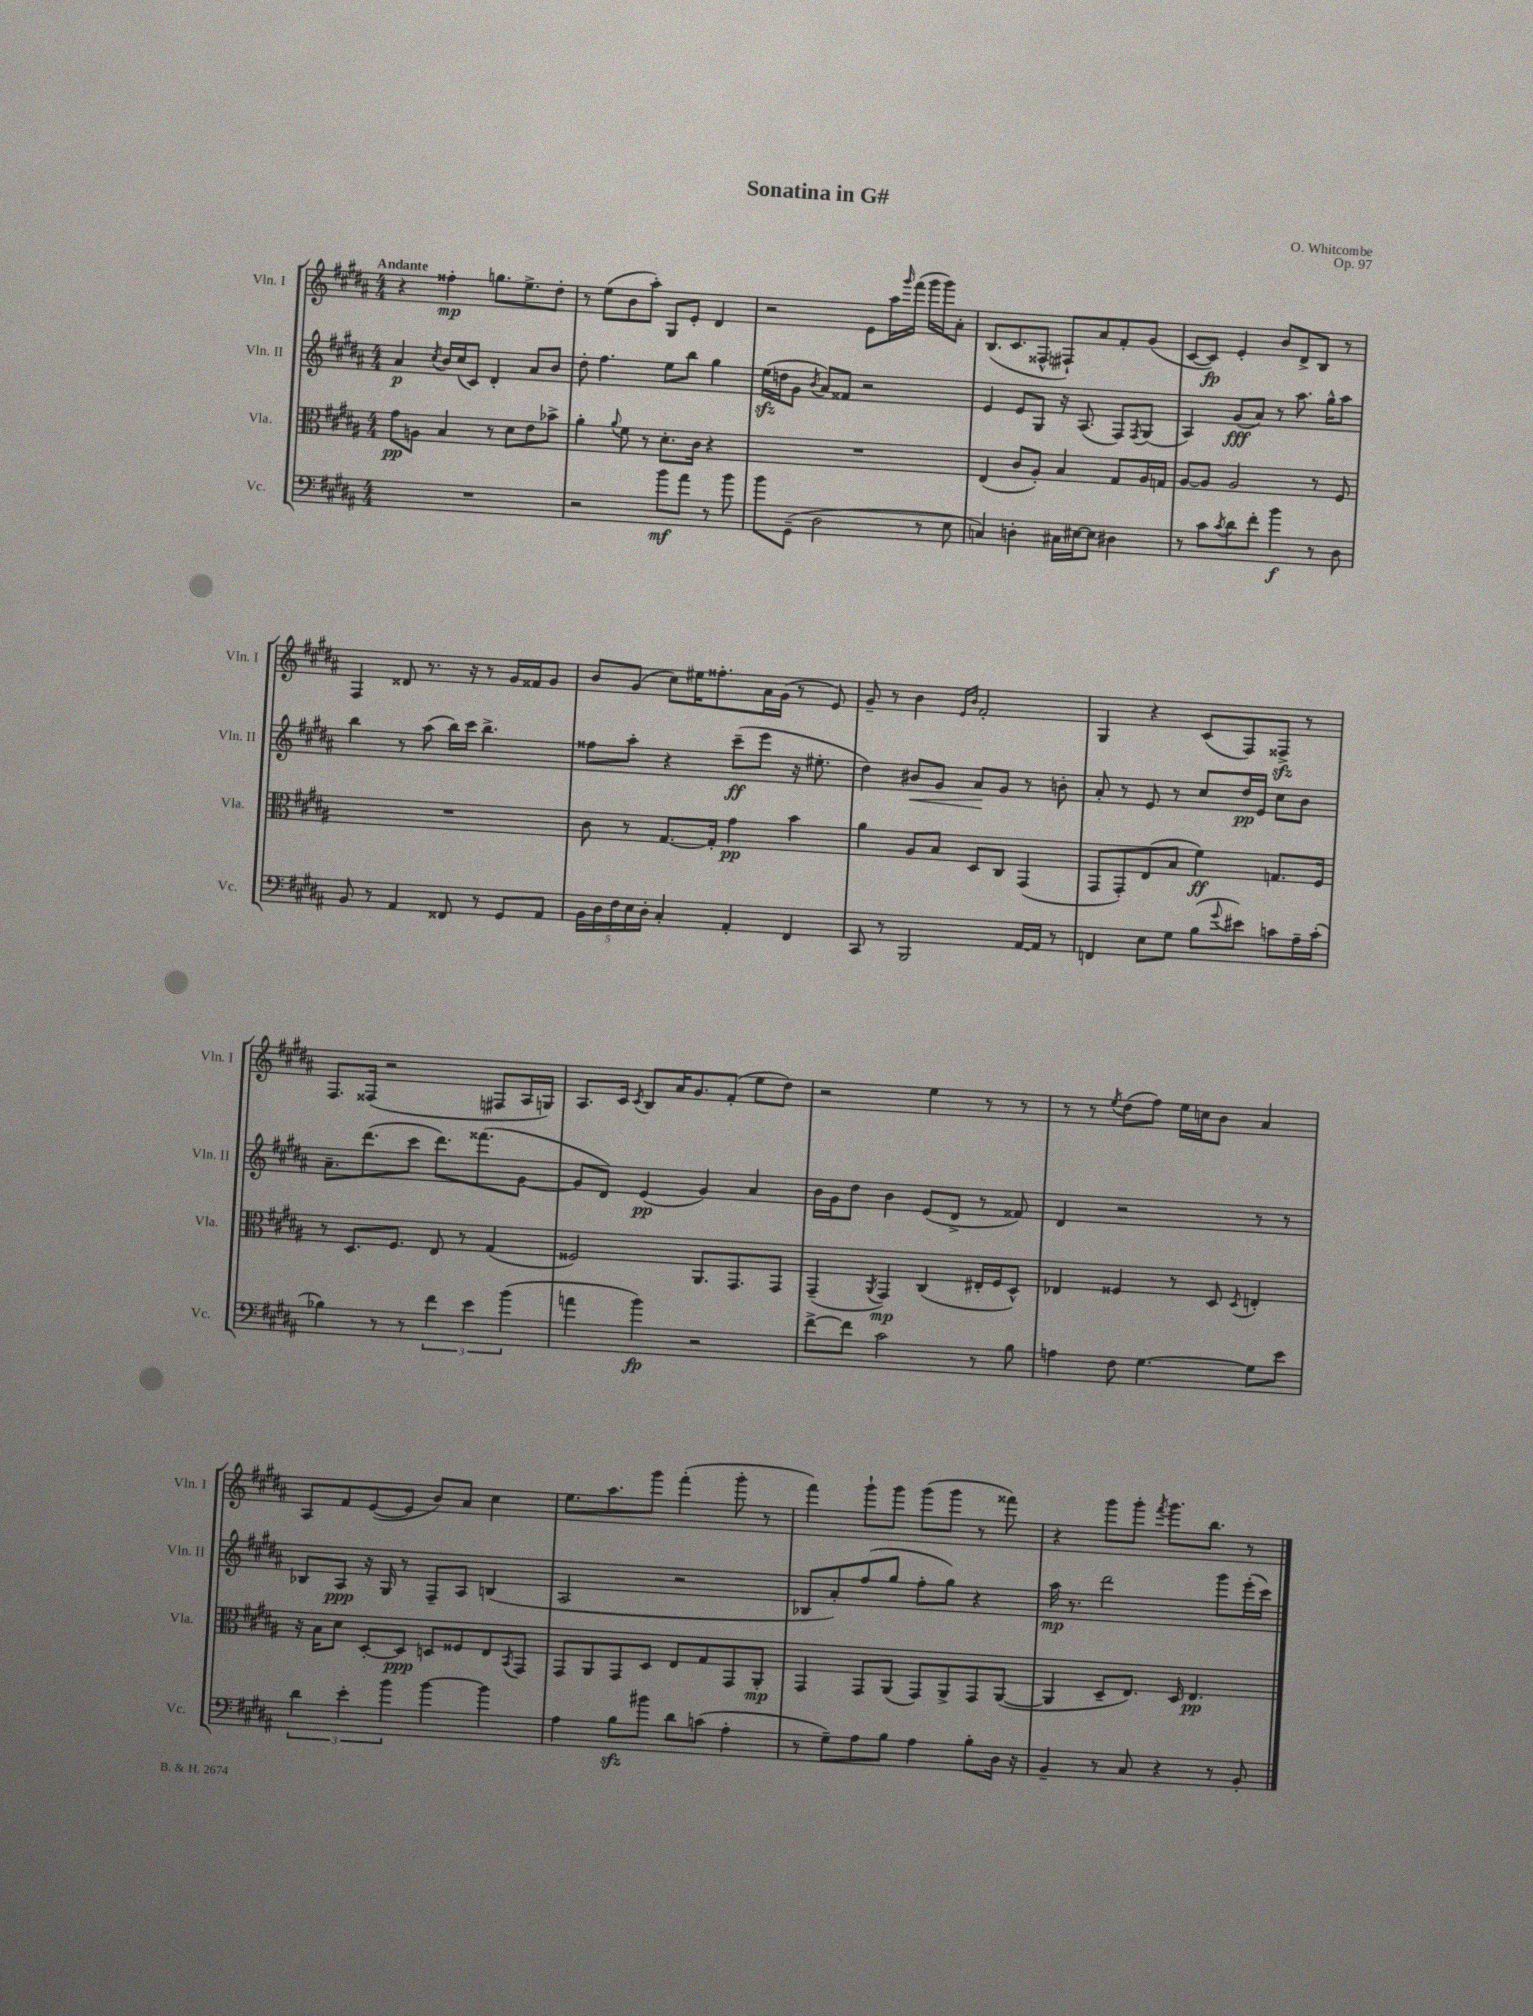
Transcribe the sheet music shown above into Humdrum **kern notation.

**kern	**kern	**kern	**kern
*staff4	*staff3	*staff2	*staff1
*clefF4	*clefC3	*clefG2	*clefG2
*k[f#c#g#d#a#]	*k[f#c#g#d#a#]	*k[f#c#g#d#a#]	*k[f#c#g#d#a#]
*M4/4	*M4/4	*M4/4	*M4/4
1r	8g#\L	4a#/	4r
.	8A\J	.	.
.	.	8qcc#/	.
.	4B/	16b/LL	4ff##'\
.	.	(16cc#/J	.
.	.	8c#/J)	.
.	8r	4d#'/	8.gg\L
.	8d#\L	.	.
.	.	.	8.ee^\
.	8e\	8a#/L	.
.	8b-^\J	8b/J	8dd#'\J
=	=	=	=
2r	4a#'\	8dd#'\	8r
.	.	4.ff#\	(8ee\L
.	8qqa#/	.	.
.	8f#\	.	8b\
.	8r	.	8aa#'\J)
8b\L	8.d#'\L	8ee\L	8G#/L
8a#\J	.	8bb\J	8e'/J
.	16c#\Jk	.	.
8r	4r	4gg#\	4d#/
8b\	.	.	.
=	=	=	=
8b\L	1r	(16ee\LL	2r
.	.	16dd\J	.
(8GG#~\J	.	8g#\J	.
.	.	8qb/	.
2D#\	.	8a#/L)	.
.	.	8f##/J	.
.	.	2r	8e\L
.	.	.	16aa#\L
.	.	.	16qqggg#/
.	.	.	(16fff#\JJ
8r	.	.	16ggg#\LL
.	.	.	16ggg#\J)
8E\	.	.	8a#'\J
=	=	=	=
4C/)	(4E/	4e/	(8.B/L
.	.	.	8.c#/
4D'\	8c#/L	8e/L	.
.	8A#'/J)	8G#/J	8F##^^/J
16C#\LL	4B/	16r	8F#`/L)
[16E#\J	.	(8.A#/	.
8E#\]J	.	.	8a#/
4D#\	8G#/L	8F#/L)	8f#'/
.	.	8qF#/	.
.	16A#/L	(8G#/J	(8g#/J
.	16G/JJ	.	.
=	=	=	=
8r	[8A#/L	4A#/)	[8c#/L
8c#\L	8A#/]J	.	8c#/]J)
8qc#/	.	.	.
8d#\	2A#/	(8g#/L	4e'/
8f#'\J	.	8a#/J)	.
4b\	.	8r	8b/L
.	.	8.aa#\	8d#^/
8r	8r	.	8B/J
.	.	16gg#^^\LK	.
8D#\	8F#/	8aa#\J	8r
=	=	=	=
8BB/	1r	4bb\	4F#/
8r	.	.	.
4AA#/	.	8r	8d##/
.	.	(8aa#\	8.r
8FF##/	.	16bb\LL)	.
.	.	16ccc#\JJ	16r
8r	.	4.bb^\	8r
8GG#/L	.	.	16g#/LL
.	.	.	16f##/J
8AA#/J	.	.	8g#/J
=	=	=	=
20BB\LL	8c#\	8ff##\L	8b/L
20D#\	.	.	.
20F#\	.	.	.
.	8r	8aa#'\J	(8g#/J
20E\	.	.	.
20D#'\JJ	.	.	.
4C#'/	[8.G#/L	4r	8cc#\L)
.	.	.	16ee#\K
.	16G#'/]Jk	.	8.ff##'\
4AA#'/	4g#\	(8ccc#~\L	.
.	.	8eee\J	16a#\L
.	.	.	(16g#\JJ
4FF#/	4b\	16r	8r
.	.	8.ee#'\	.
.	.	.	8e/)
=	=	=	=
8CC#/	4a#\	4dd#\)	8g#~/
8r	.	.	8r
2BBB/	8A#/L	8b#/L	4b\
.	8B/J	8g#/J	.
.	.	.	16qqe/LL
.	.	.	16qqb/JJ
.	8D#/L	8a#/L	2f#'/
.	8C#/J	8g#/J	.
[16AA#/LL	(4GG#/	8r	.
16AA#/]JJ	.	.	.
8r	.	8b'\	.
=	=	=	=
4FF/	8GG#/L	8a#'/	4G#/
.	8GG#'/)	8r	.
8E\L	(8E/	8e/	4r
8G#\J	8B/J	8r	.
(8B\L	4f#\)	8cc#/L	(8c#/L
8qqg#/	.	.	.
8e#\J)	.	16dd#/L	8F#/)
.	.	16e/JJ	.
8c\L	8.G/L	8cc#\L	8F##^/J
16A#~\L	.	8b\J	8r
(16c'\JJ	16F#/Jk	.	.
=	=	=	=
4B-\)	8r	8.a#~\L	8.F#/L
.	8.D#/L	.	.
.	.	(8.ddd#\	(16F##/Jk
8r	.	.	2r
.	8.F#/J	.	.
8r	.	8ccc#\J	.
6f#\	8E/	8.ddd#\L)	.
.	8r	.	.
6e\	.	.	.
.	.	(8.fff##\	.
.	(4G#/	.	8F#/L
(6b\	.	.	.
.	.	[8g#\J	16A#/L
.	.	.	16G/JJ)
=	=	=	=
4a\	2F##/)	8g#/]L	8.A#/L
.	.	8d#/J)	.
.	.	.	16c#/Jk
.	.	.	8qc#/
4b\)	.	(4e/	8B/L
.	.	.	16a#/K
.	.	.	8.g#/
2r	8.AA#/L	4g#/)	.
.	.	.	(8f#'/J
.	8.GG#/	.	.
.	.	4a#/	8ee\L
.	8GG#/J	.	8dd#\J)
=	=	=	=
[8f#^\L	(4GG#~/	16b\LL	2r
.	.	16g#\J	.
8f#\]J	.	8dd#\J	.
.	8qAA#/	.	.
2c#\	4GG#/)	4b\	.
.	(4C#/	(8e/L	4ee\
.	.	8d#^/J	.
8r	16E#'/LL	8r	8r
.	16F#/J	.	.
8B\	8D#^^/J)	8f##/)	8r
=	=	=	=
4A\	4E-/	4d#/	8r
.	.	.	8r
.	.	.	8qee/
8F#\	4F##/	2r	(8dd#\L
[4.G#\	.	.	8ff#\J)
.	8r	.	16ee\LL
.	.	.	16cc\J
.	8D#/	.	8b\J
.	8qD#/	.	.
8G#\]L	4E'/	8r	4a#/
8e\J	.	8r	.
=	=	=	=
6d#\	16r	8B-/L	8A#/L
.	16B\LK	.	.
.	8d#\J	8A#/J	8f#/
6e'\	.	.	.
.	[8D#'/L	16r	([8e/
.	.	16G#/	.
6b\	.	.	.
.	8D#/]J	8r	8e/]J
[4b\	8D/L	8F#~/L	8b/L)
.	8F##/	8A#/J	8a#/J
4b\]	8E/	(4B/	4cc#\
.	8qBB/	.	.
.	8GG#/J	.	.
=	=	=	=
4A#\	8GG#/L	2A#/	8.ee\L
.	8AA#/	.	.
.	.	.	8.aa#\
8B\L	8GG#/	.	.
8b#\J	8D#/J	.	8ggg#\J
8d#\L	8E/L	2r	(4fff#'\
(8c\J	8G#/	.	.
4A#'\	8GG#/	.	8ggg#'\
.	8AA#'/J	.	8r
=	=	=	=
8r	4GG#/	8B-/L	4fff#\)
8G#~\L)	.	8a#'/)	.
8A#\	8GG#/L	(8ff#/	8ggg#`\L
8B\J	(8AA#/J	8gg#/J	8ggg#\J
4A#\	8GG#/L)	8ff#'\L	(8ggg#\L
.	8AA#^/	8gg#\J)	8ggg#\J
8B'\L	8GG#/	4r	8r
16D#\Jk	([8AA#/J	.	8fff##\)
16r	.	.	.
=	=	=	=
4BB~/	4AA#/]	16aa#\	4r
.	.	8.r	.
8r	8D#~/L	2ddd#\	8ggg#\L
8C#/	8.E/J)	.	8ggg#'\J
.	.	.	8qfff#/
4r	.	.	8.ggg#\L
.	16D#/	.	.
.	4.E/	.	.
.	.	.	8.bb\J
8r	.	8ggg#\L	.
8BB'/	.	(16eee'\L	8r
.	.	16ccc#\JJ)	.
==	==	==	==
*-	*-	*-	*-
